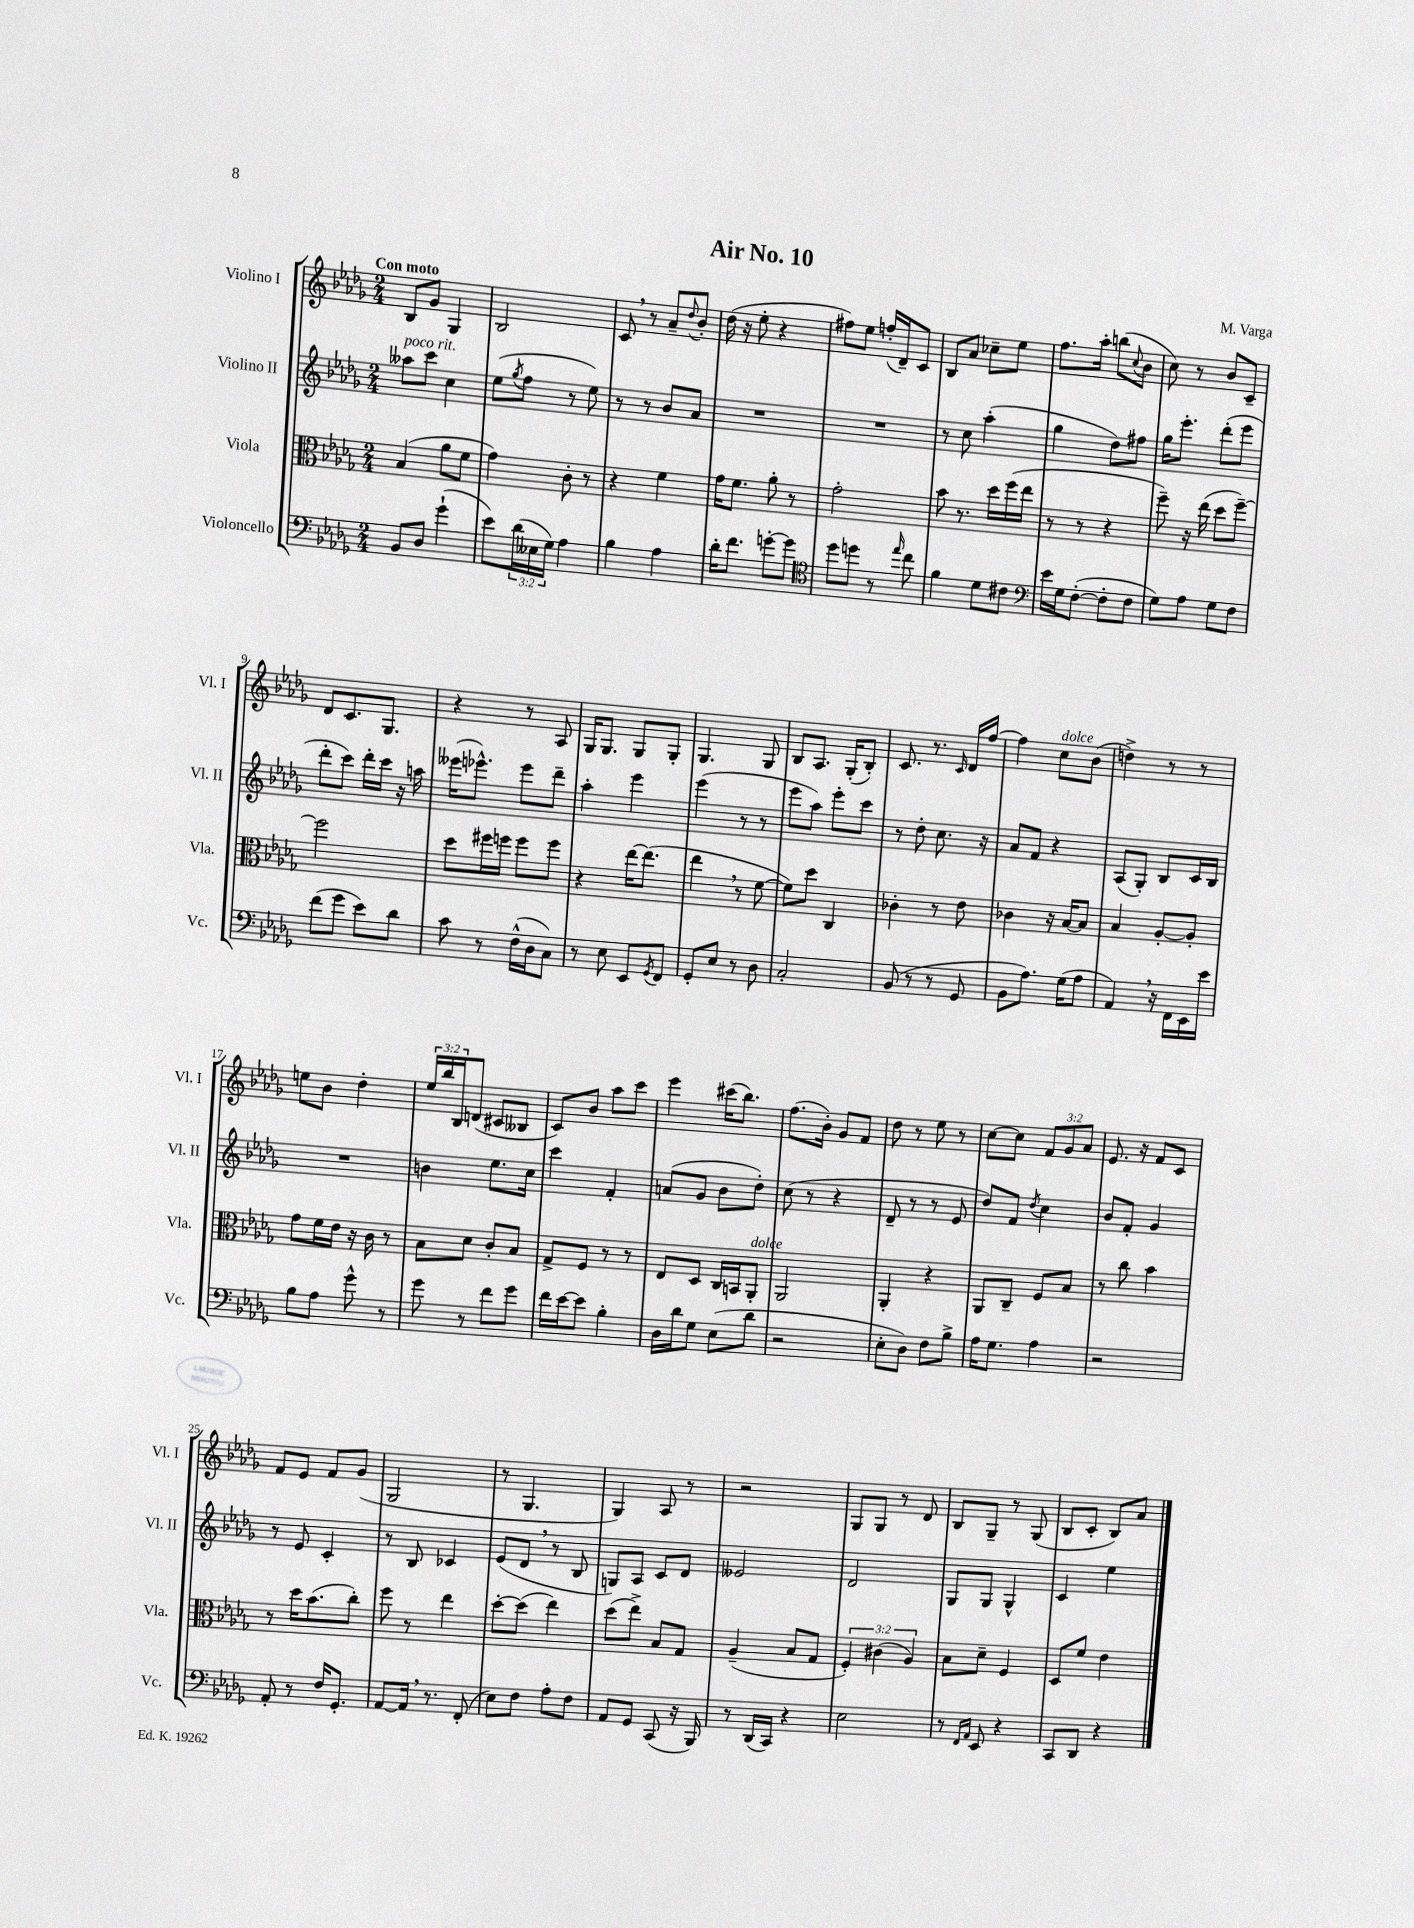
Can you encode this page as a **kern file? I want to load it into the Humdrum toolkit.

**kern	**kern	**kern	**kern
*staff4	*staff3	*staff2	*staff1
*clefF4	*clefC3	*clefG2	*clefG2
*k[b-e-a-d-g-]	*k[b-e-a-d-g-]	*k[b-e-a-d-g-]	*k[b-e-a-d-g-]
*M2/4	*M2/4	*M2/4	*M2/4
8BB-/L	(4B-/	8aa--\L	8B-/L
8D-/J	.	8ccc\J	8g-/J
(4g-`\	8a-\L	4cc\	4G-/
.	8f\J	.	.
=	=	=	=
8e-\L)	4g-\)	(8ee-\L	2B-/
.	.	8qgg-/	.
(24d-\L	.	8ff\J	.
24E--\	.	.	.
24G-\JJ)	.	.	.
4A-\	8c'\	8r	.
.	8r	8ee-\)	.
=	=	=	=
4B-\	4r	8r	8c/
.	.	8r	8r
4A-\	4f\	8b-/L	8a-~/L
.	.	.	8qqdd-/
.	.	8a-/J	8b-'/J
=	=	=	=
16d-'\LK	16g-\LK	2r	(16dd-\
8.f\J	8.f\J	.	16r
.	.	.	8ee-'\
[8g'\L	8a-'\	.	4r
8g\]J	8r	.	.
=	=	=	=
*clefC4	*	*	*
8dd-\L	2g-'\	2r	8ff#\L)
8dd\J	.	.	8ee-\J
8r	.	.	(16ff'/LL
.	.	.	16d-~/J)
16qqee-/	.	.	.
8cc\	.	.	8c/J
=	=	=	=
4f\	8b-\	8r	8B-/L
.	8.r	8cc\	8a-/J
8d-\L	.	(4aa-'\	8cc-~\L
.	16dd-\LL	.	.
8c#\J	(16ff\	.	8ee-\J
.	16ee-\JJ	.	.
=	=	=	=
*clefF4	*	*	*
16e-\LL	8r	4gg-\	8.ff\L
16G-\J	.	.	.
([8F'\J	8r	.	.
.	.	.	16aa-'\Jk
8F'\]L	4r	8dd-\L)	(8bb\L
.	.	.	8qqcc/
8F\J	.	8ff#\J	8b-\J
=	=	=	=
8G-\L)	8ff~\)	16gg-\LK	8cc\)
.	.	8.eee-'\J	.
8A-\J	16r	.	8r
.	(16ee-\	.	.
8G-\L	8dd-\L	(8ddd-'\L	8b-/L
8F\J	[8ff~\J)	8eee-\J	8c~/J
=	=	=	=
(8f\L	2ff\]	8ddd-'\L	8d-/L
8g-\J	.	8ccc\J)	8.c/
8e-\L)	.	16ddd-'\LL	.
.	.	16ccc\JJ	8.G-/J
8d-\J	.	16r	.
.	.	16aa\	.
=	=	=	=
8c\	8dd-\L	(16eee--\LK	4r
.	.	8.eee-^^\J)	.
8r	16ff#\L	.	.
.	16ff\JJ	.	.
(16F^^\LL	8ff\L	8eee-\L	8r
16D-\J	.	.	.
8C\J)	8ff\J	8ddd-~\J	8A-/
=	=	=	=
8r	4r	4aa-'\	16G-/LK
.	.	.	8.G-/J
8E-\	.	.	.
8EE-/L	[16ee-\LK	4eee-\	8G-/L
.	(8.ee-\]J	.	.
8qGG-/	.	.	.
8FF/J	.	.	8G-'/J
=	=	=	=
8GG-'/L	4ee-\	(4eee-\	4.G-/
8E-/J	.	.	.
8r	8r	8r	.
8D-\	[8f\	8r	8G-/
=	=	=	=
2C'/	8f\]L)	8eee-\L	8B-/L
.	8dd-\J	8aa-\J)	8.A-/J
.	4C/	8eee-'\L	.
.	.	.	(16G-'/LK
.	.	8ccc\J	8B-'/J)
=	=	=	=
(8BB-/	4c-'\	8r	8.c/
8r	.	8dd-'\	.
.	.	.	8.r
8r	8r	8.cc\	.
.	.	.	16qqc/
8GG-/	8e-\	.	16d-/LL
.	.	16r	[16ff/JJ
=	=	=	=
8BB-\L	4c-\	8a-/L	4ff\]
8.A-\J)	.	8f/J	.
.	16r	4r	8cc\L
(16G-\LK	[16B-/LK	.	.
8A-\J	8B-/]J	.	(8b-\J
=	=	=	=
4AA-/)	4B-/	(8A-/L	4dd^\)
.	.	8G-'/J)	.
16r	[8A-'/L	8B-/L	8r
16FF\LL	.	.	.
16EE-\	8A-'/]J	16c/L	8r
16e-\JJ	.	16B-/JJ	.
=	=	=	=
8B-\L	8g-\L	2r	8ee\L
8A-\J	16f\L	.	8b-\J
.	16e-\JJ	.	.
8g-^^\	16r	.	4dd-'\
.	16c\	.	.
8r	8r	.	.
=	=	=	=
8g-\	8B-\L	4b\	24ee-/LL
.	.	.	24bb-/
.	.	.	24B-/J
8r	8d-\J	.	(8d/J
8f\L	8c'/L	8.ee-\L	8c#/L
8g-\J	8B-/J	.	8B--/J
.	.	16cc\Jk	.
=	=	=	=
16f\LL	8G-^/L	4ccc\	8c/L)
[16e-\J	.	.	.
8e-\]J	8F/J	.	8b-/J
4B-'\	8r	4f'/	8aa-\L
.	8r	.	8ccc\J
=	=	=	=
16D-\LL	8E-/L	(8a/L	4eee-\
16d-\J	.	.	.
8G-\J	8D-/J	8g-/J	.
(8E-\L	16C/LL	8b-\L	(16ccc#\LK
.	16BB/J	.	8.bb-\J)
8d-\J	8AA-'/J	8dd-'\J)	.
=	=	=	=
2r	2AA-/	(8cc\	(8.ff\L
.	.	8r	.
.	.	.	16b-'\Jk)
.	.	4r	8g-/L
.	.	.	8f/J
=	=	=	=
8E-'\L	4AA-'/	8d-~/	8dd-\
8D-\J)	.	8r	8r
8F\L	4r	8r	8ee-\
8B-^\J	.	8e-/	8r
=	=	=	=
16A-\LK	8AA-/L	8dd-/L)	[8cc\L
8.G-\J	.	.	.
.	8C~/J	8f/J	8cc\]J
.	.	8qdd-/	.
4A-\	8F/L	4cc\	12f/L
.	.	.	12g-/
.	8B-/J	.	.
.	.	.	12a-/J
=	=	=	=
2r	8r	8b-/L	8.e-/
.	8cc\	8f'/J	.
.	.	.	16r
.	4b-\	4g-/	8f/L
.	.	.	8c/J
=	=	=	=
8AA-'/	8r	8r	8f/L
8r	16dd-\LK	8e-/	8e-/J
.	(8.b-\	.	.
16F/LK	.	4c'/	8f/L
8.GG-'/J	.	.	.
.	8cc'\J)	.	(8g-/J
=	=	=	=
[8AA-/L	8ff\	8r	2G-/
16AA-/]Jk	8r	8B-/	.
8.r	.	.	.
.	4ee-\	4c-/	.
(8FF'/	.	.	.
=	=	=	=
8E-\L)	[8dd-'\L	(8e-/L	8r
8F\J	(8dd-\]J	8d-/J	4.G-/
8A-'\L	4ee-\)	8r	.
8F\J	.	8B-/	.
=	=	=	=
8AA-/L	(8dd-\L	8G/L)	4G-/)
8GG-/J	8ee-^\J)	8A-/J	.
(8CC/	8B-/L	8c/L	8A-/
16r	8G-/J	8d-/J	8r
16BBB-/)	.	.	.
=	=	=	=
8r	(4A-~/	2e--/	2r
(16DD-/LL	.	.	.
16CC/JJ)	.	.	.
4r	8B-/L	.	.
.	8G-/J	.	.
=	=	=	=
2E-\	6F'/)	2d-/	8G-/L
.	.	.	8G-/J
.	(6c#\	.	.
.	.	.	8r
.	6A-/)	.	.
.	.	.	8d-/
=	=	=	=
8r	8B-\L	8G-/L	8B-/L
16qqFF/LL	.	.	.
16qqAA-/JJ	.	.	.
8EE-/	8d-~\J	8G-/J	8G-~/J
4r	4F/	4G-^^/	8r
.	.	.	(8G-/
=	=	=	=
8CC/L	8D-/L	4c/	8B-/L
8DD-/J	8f/J	.	8c'/J
4r	4e-\	4ee-\	8B-/L)
.	.	.	8a-/J
==	==	==	==
*-	*-	*-	*-
